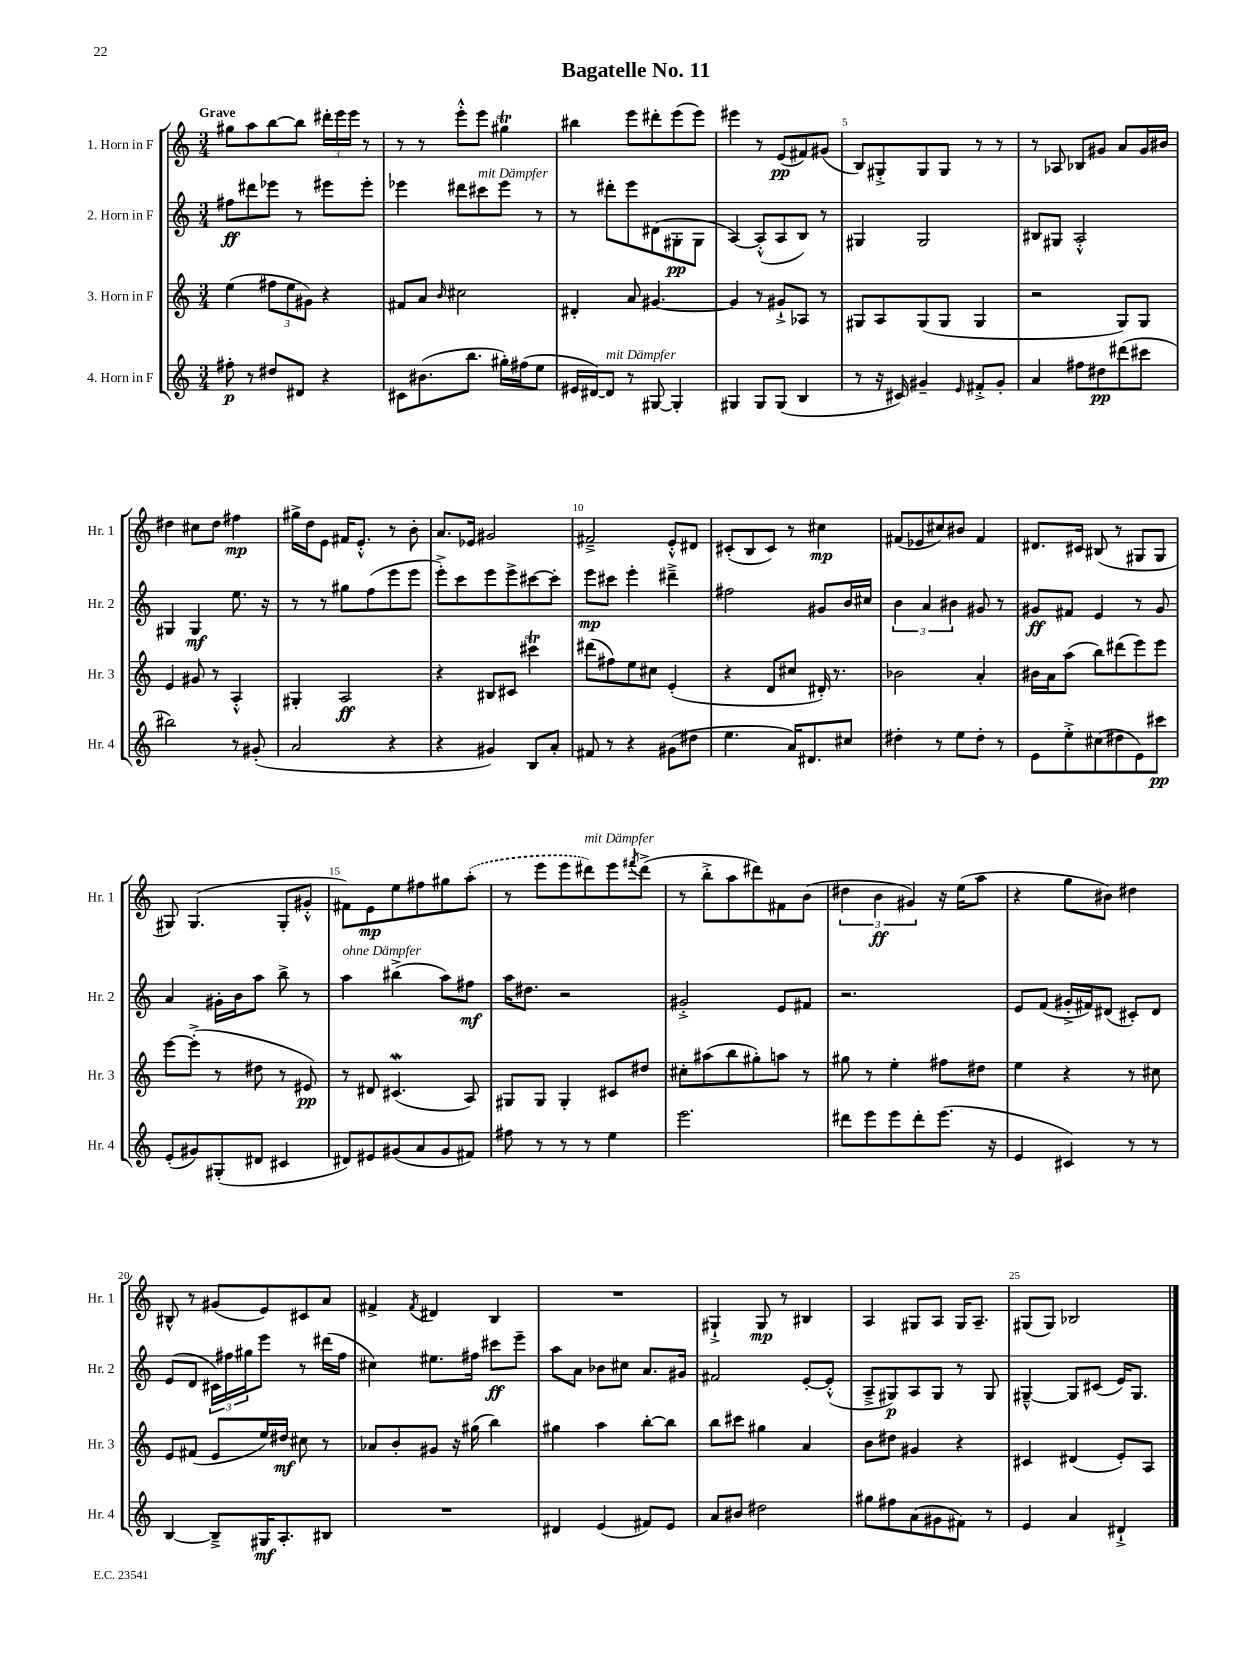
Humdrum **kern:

**kern	**kern	**kern	**kern
*staff4	*staff3	*staff2	*staff1
*clefG2	*clefG2	*clefG2	*clefG2
*k[]	*k[]	*k[]	*k[]
*M3/4	*M3/4	*M3/4	*M3/4
8ff#'	(4ee	8ff#	8gg#
8r	.	8ddd#	8aa
8dd#	12ff#	8eee-	[8bb
.	12ee	.	.
8d#	.	8r	8bb]
.	12g#)	.	.
4r	4r	8eee#	24ddd#'
.	.	.	24eee
.	.	.	24eee
.	.	8eee#'	8r
=	=	=	=
8c#	8f#	4eee-	8r
(8.b#	8a	.	8r
.	16qqb	.	.
.	2cc#	8ddd#	8eee'^^
8.bb	.	.	.
.	.	8ccc#	8eee
16gg#')	.	8eee-	4gg#
(16ff#	.	.	.
8ee	.	8r	.
=	=	=	=
16e#	4d#'	8r	4bb#
[16d#)	.	.	.
8d#]	.	8ddd#'	.
8r	8a	8eee	8eee
[8G#	[4.g#	(8d#	8ddd#'
4G#']	.	8G#'	(8eee
.	.	8G#	8eee)
=	=	=	=
4G#	4g#]	[4A)	4eee#
8G#	8r	(8A'^^]	8r
(8G#	8g#`^	8A	(8e
4B	8A-	8B)	8f#)
.	8r	8r	(8g#
=	=	=	=
8r	8G#	4G#	8B)
16r	8A	.	8G#'^
16c#)	.	.	.
4g#~	(8G#	2G#	8G#
.	8G#	.	8G#
16qqe	.	.	.
8f#'^	4G#	.	8r
8g#'	.	.	8r
=	=	=	=
4a	2r	8B#	8r
.	.	8G#	8A-
8ff#	.	2A'^^	8B-
8dd#	.	.	8g#
(8ddd#	8G)	.	8a
8ccc#	8G	.	16g#
.	.	.	16b#
=	=	=	=
2bb#)	4e	4G#	4dd#
.	8g#	4G#	8cc#
.	8r	.	8dd#
8r	4A'^^	8.ee	4ff#
(8g#'	.	.	.
.	.	16r	.
=	=	=	=
2a	4G#'	8r	16gg#^
.	.	.	16dd
.	.	8r	8e
.	2A	8gg#	16f#
.	.	.	8.e'^^
.	.	(8ff	.
4r	.	8eee	8r
.	.	8eee	8b'
=	=	=	=
4r	4r	8eee'^)	8.a
.	.	8ccc	.
.	.	.	16e-
4g#)	8B#	8eee	2g#
.	8c#	8eee^	.
8B	4ccc#	[8ccc#	.
8a'	.	8ccc#']	.
=	=	=	=
8f#	(8ddd#	8eee	2f#~^
8r	8ff#)	8ccc#	.
4r	8ee	4eee'	.
.	8cc#	.	.
(8g#	(4e'	4ddd#~^	8e'^^
8dd#	.	.	8d#
=	=	=	=
4.ee	4r	2ff#	(8c#'
.	.	.	8B
.	8d	.	8c#)
16a)	8cc#	.	8r
8.d#	.	.	.
.	16d#')	8g#	4cc#
.	8.r	.	.
8cc#	.	16b	.
.	.	16cc#	.
=	=	=	=
4dd#'	2b-	6b	(8f#
.	.	.	8e-
.	.	6a	.
8r	.	.	8cc#)
.	.	6b#	.
8ee	.	.	8b#
8dd#'	4a'	8g#	4f#
8r	.	8r	.
=	=	=	=
8e	16b#	8g#	8.d#
.	16a	.	.
8ee'^	(8aa	8f#	.
.	.	.	16c#
(8cc#	8bb)	4e	(8B#
8dd#	(8ddd#	.	8r
8e)	8eee)	8r	8G#
8ccc#	8eee	8g#	8G#
=	=	=	=
(8e'	[8eee	4a	8G#)
8g#)	(8eee'^]	.	(4.G#
(8G#'	8r	16g#'	.
.	.	16b	.
8d#	8dd#	8aa	.
4c#	8r	8bb^	8G#'
.	8e#)	8r	8g#'^^
=	=	=	=
8d#)	8r	4aa	8f#)
8e#	8d#	.	8e
(8g#	(4.c#	(4bb#^	8ee
8a	.	.	8ff#
8g#	.	8aa)	8gg#
8f#)	8A)	8ff#	(8aa'
=	=	=	=
8ff#	8G#	16aa	8r
.	.	8.dd#	.
8r	8G#	.	8eee
8r	4G#'	2r	8eee
8r	.	.	8ddd#)
4ee	8c#	.	8eee
.	.	.	8qfff#
.	8dd#	.	(8ddd#^
=	=	=	=
2.eee	8cc#'	2g#'^	8r
.	(8aa#	.	8bb'^
.	8bb	.	8aa
.	8gg#')	.	8ddd#)
.	8aa	8e	8f#
.	8r	8f#	(8b
=	=	=	=
8ddd#	8gg#	2.r	6dd#
8eee	8r	.	.
.	.	.	6b
8eee	4ee'	.	.
.	.	.	6g#)
8ddd#'	.	.	.
(8.eee	8ff#	.	16r
.	.	.	(16ee
.	8dd#	.	8aa
16r	.	.	.
=	=	=	=
4e	4ee	8e	4r
.	.	(8f	.
4c#)	4r	16g#'^	8gg
.	.	16f#)	.
.	.	(8d#	8b#)
8r	8r	8c#')	4dd#
8r	8cc#	8d#	.
=	=	=	=
[4B	8e	(8e	8B#^^
.	(8f#	8d	8r
8B~^]	8e	24c#)	(8g#
.	.	24ff#	.
.	.	24gg#	.
16G#	16ee)	8eee	8e)
8.A'	16dd#	.	.
.	8cc#	8r	8c#
8B#	8r	(16ddd#	8a
.	.	16ff#	.
=	=	=	=
2.r	8a-	4cc#)	4f#^
.	8b'	.	.
.	.	.	8qf#
.	8g#	8.ee#	4d#
.	16r	.	.
.	(16gg#	16ff#	.
.	4bb)	8ccc#	4B
.	.	8eee~	.
=	=	=	=
4d#	4gg#	8aa	2.r
.	.	8a	.
(4e	4aa	8b-	.
.	.	8cc#	.
8f#)	[8bb'	8.a	.
8e	8bb]	.	.
.	.	16g#	.
=	=	=	=
8a	8bb	2f#	4G#`^
8b#	8ccc#	.	.
2dd#	4gg#	.	8G#
.	.	.	8r
.	4a	[8e'	4B#
.	.	(8e'^^]	.
=	=	=	=
8gg#	8b	8A~^	4A
8ff#	8dd#	8G#)	.
(8a	4g#	8A	8G#
8g#	.	8G#	8A
8f#)	4r	8r	16G#
.	.	.	8.A~
8r	.	8G#	.
=	=	=	=
4e	4c#	[4G#~^^	(8G#
.	.	.	8G#)
4a	(4d#	8G#]	2B-
.	.	(8c#	.
4d#`^	8e')	16e)	.
.	.	8.G#	.
.	8A	.	.
==	==	==	==
*-	*-	*-	*-
